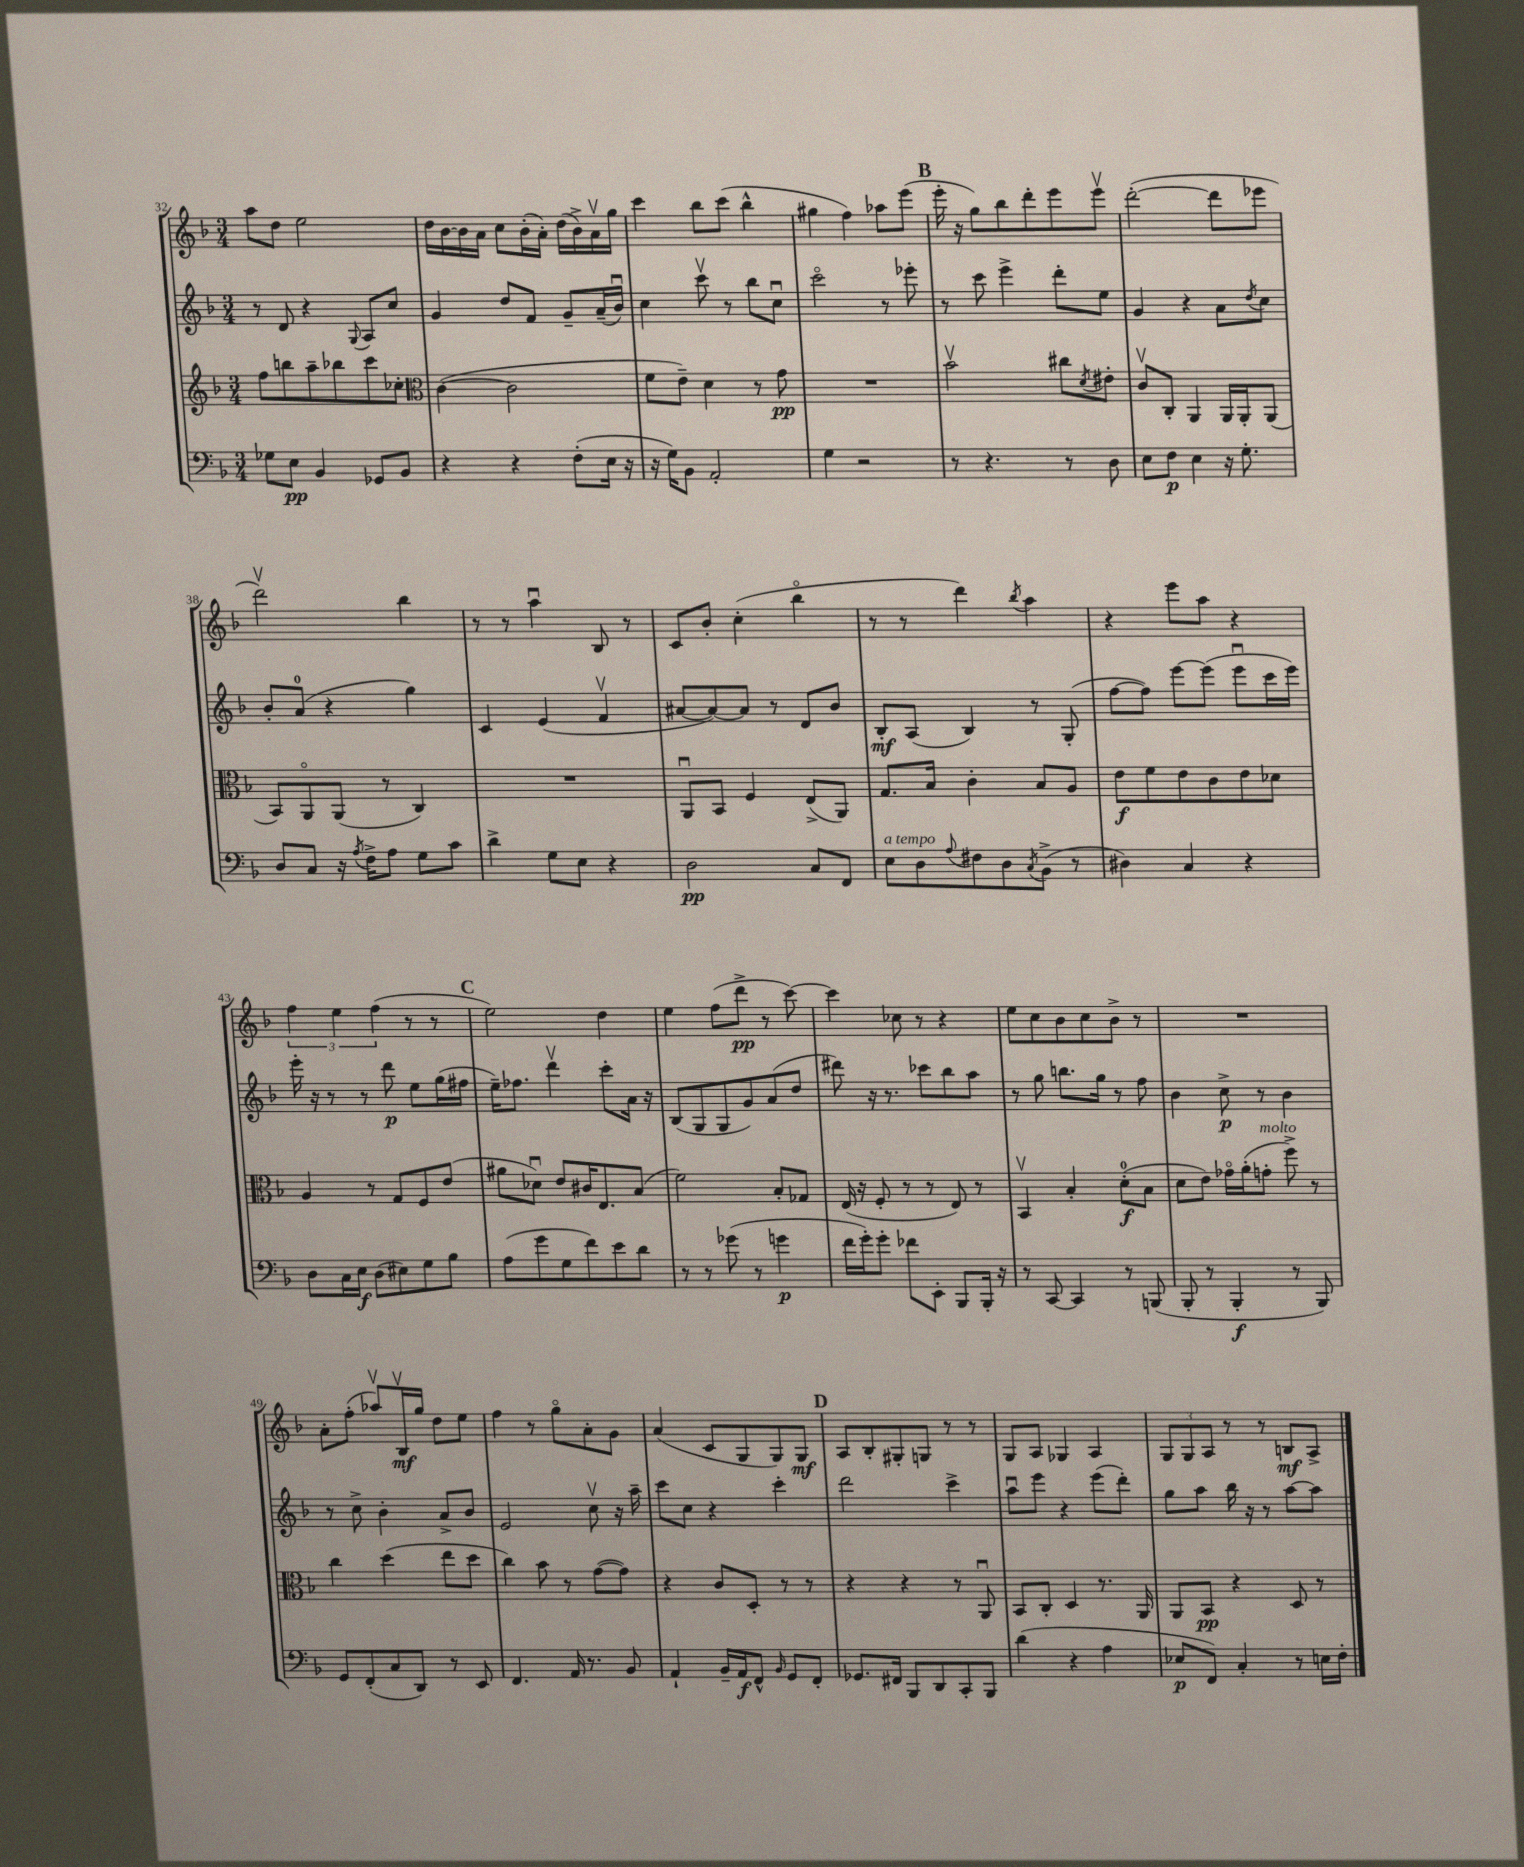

**kern	**kern	**kern	**kern
*staff4	*staff3	*staff2	*staff1
*clefF4	*clefG2	*clefG2	*clefG2
*k[b-]	*k[b-]	*k[b-]	*k[b-]
*M3/4	*M3/4	*M3/4	*M3/4
8G-	8ff	8r	8aa
8E	8bb	8d	8dd
4BB-	8aa~	4r	2ee
.	8bb-	.	.
.	.	8qqG	.
8GG-	8ccc	8A	.
8BB-	8cc-'	8cc	.
=	=	=	=
*	*clefC3	*	*
4r	([4c	4g	16dd
.	.	.	[16b-
.	.	.	16b-]
.	.	.	16a
4r	2c]	8dd	8cc
.	.	8f	(16b-'
.	.	.	16a')
(8F'	.	8g~	(16dd
.	.	.	16b-^)
16E	.	(16a~	16av
16r	.	16b-u)	16gg
=	=	=	=
16r	8f	4cc	4ccc
16G)	.	.	.
8BB-	8e~)	.	.
2AA'	4d	8cccv	8bb-
.	.	8r	(8ccc
.	8r	8bb-	4bb-^^
.	8g	8ccu	.
=	=	=	=
4G	2.r	2ccco	4gg#
2r	.	.	4ff)
.	.	8r	8aa-
.	.	8eee-'	(8eee
=	=	=	=
8r	2b-v	8r	16eee'
.	.	.	16r
4.r	.	8ccc	8gg)
.	.	4eee^	8bb-
.	.	.	8ddd'
8r	8cc#	8ddd'	8eee
.	8qd	.	.
8D	8e#'	8ee	8eeev
=	=	=	=
8E	8cv	4g	([2ddd'
8F	8C'	.	.
4E	4AA	4r	.
16r	16AA	8a	8ddd]
8.G'	16AA'	.	.
.	.	8qdd	.
.	(8AA	8cc	8eee-
=	=	=	=
8D	8BB-)	8b-'	2dddv)
8C	8AAo	(8a	.
16r	(8AA	4r	.
8qA	.	.	.
16F^	.	.	.
8A	8r	.	.
8G	4C)	4gg)	4bb-
8c	.	.	.
=	=	=	=
4d^	2.r	4c	8r
.	.	.	8r
8G	.	(4e	4aau
8E	.	.	.
4r	.	4fv	8B-
.	.	.	8r
=	=	=	=
2D	8AAu	[8a#	8c
.	8BB-	8a#_)	8b-'
.	4F	8a#]	(4cc'
.	.	8r	.
8C	(8E^	8d	4bb-o
8FF	8AA)	8b-	.
=	=	=	=
8E	8.G	8B-'	8r
8D	.	(8A	8r
.	16B-	.	.
8qqA	.	.	.
8F#	4c'	4B-)	4ddd)
8D	.	.	.
8qC	.	.	8qbb-
(8BB-^	8B-	8r	4aa
8r	8A	(8G'	.
=	=	=	=
4D#)	8e	[8ff	4r
.	8f	8ff])	.
4C	8e	[8eee	8eee
.	8c	(8eee]	8aa
4r	8e	8eeeu	4r
.	8d-	16ccc	.
.	.	16eee)	.
=	=	=	=
8D	4A	16eee'	6ff
.	.	16r	.
16C	.	8r	.
.	.	.	6ee
16E	.	.	.
(8D	8r	8r	.
.	.	.	(6ff
8E#)	8G	8ddd	.
8G	8F	8ee	8r
8B-	(8e	(16gg	8r
.	.	16ff#	.
=	=	=	=
(8A	8a#	16ee~)	2ee)
.	.	8.ff-	.
8g	8d-u)	.	.
8G	8e	4dddv	.
8f)	16c#	.	.
.	8.E	.	.
8e	.	8ccc'	4dd
8d	(8B-	16a	.
.	.	16r	.
=	=	=	=
8r	2f)	(8B-	4ee
8r	.	8G	.
(8g-	.	8G	(8ff
8r	.	8g)	8ddd^
4g	8B-'	(8a	8r
.	8G-	8dd	[8ccc)
=	=	=	=
16f	(16E	8ddd#)	4ccc]
16g')	16r	.	.
8g'	8F'	16r	.
.	.	8.r	.
8f-	8r	.	8cc-
8EE'	8r	8ccc-	8r
8BBB-	8E)	8bb-	4r
16BBB-'	8r	8aa	.
16r	.	.	.
=	=	=	=
8r	4BB-v	8r	8ee
[8CC	.	8gg	8cc
4CC]	4B-'	8.bb	8b-
.	.	.	8cc
.	.	16gg	.
8r	(8d'	8r	8b-^
(8BBB	8B-	8ff	8r
=	=	=	=
8BBB-'	8d	4b-	2.r
8r	8e)	.	.
4BBB-'	16g-o	8cc^	.
.	(16a'	.	.
.	8g'	8r	.
8r	8ff^)	4b-	.
8BBB-)	8r	.	.
=	=	=	=
8GG	4cc	8r	8a'
(8FF'	.	8cc^	(8ff'
8C	(4dd	4b-'	8aa-v)
8DD)	.	.	16B-v
.	.	.	16gg
8r	8ee	8a^	8dd
8EE	8dd	8b-	8ee
=	=	=	=
4.FF	4cc)	2e	4ff
.	8b-	.	8r
16AA	8r	.	8ggo
8.r	.	.	.
.	([8g	8ccv	8a'
8BB-	8g])	16r	8g
.	.	16aa~	.
=	=	=	=
4AA`	4r	8ccc	(4a
.	.	8cc	.
16BB-~	8c	4r	8c
16AA	.	.	.
8FF^^	8D'	.	8G
16qqBB-	.	.	.
8GG	8r	4ccc'	8G)
8FF'	8r	.	8G
=	=	=	=
8.GG-	4r	2ddd	8A
.	.	.	8B-'
16FF#	.	.	.
8BBB-	4r	.	8G#'
8DD	.	.	8G
8CC'	8r	4ccc^	8r
8BBB-	8AAu	.	8r
=	=	=	=
(4d	8BB-	8aau	8G
.	8C'	8eee	8A
4r	4D	4r	4G-
4A	8.r	(8eee	4A
.	.	8ddd')	.
.	16AA	.	.
=	=	=	=
8E-	8AA	8gg	12G
.	.	.	12G
8FF)	8BB-	8aa	.
.	.	.	12A
4C'	4r	16bb-	8r
.	.	16r	.
.	.	8r	8r
8r	8D	[8aa	8B
16E	8r	8aa]	8A^
16F'	.	.	.
==	==	==	==
*-	*-	*-	*-
